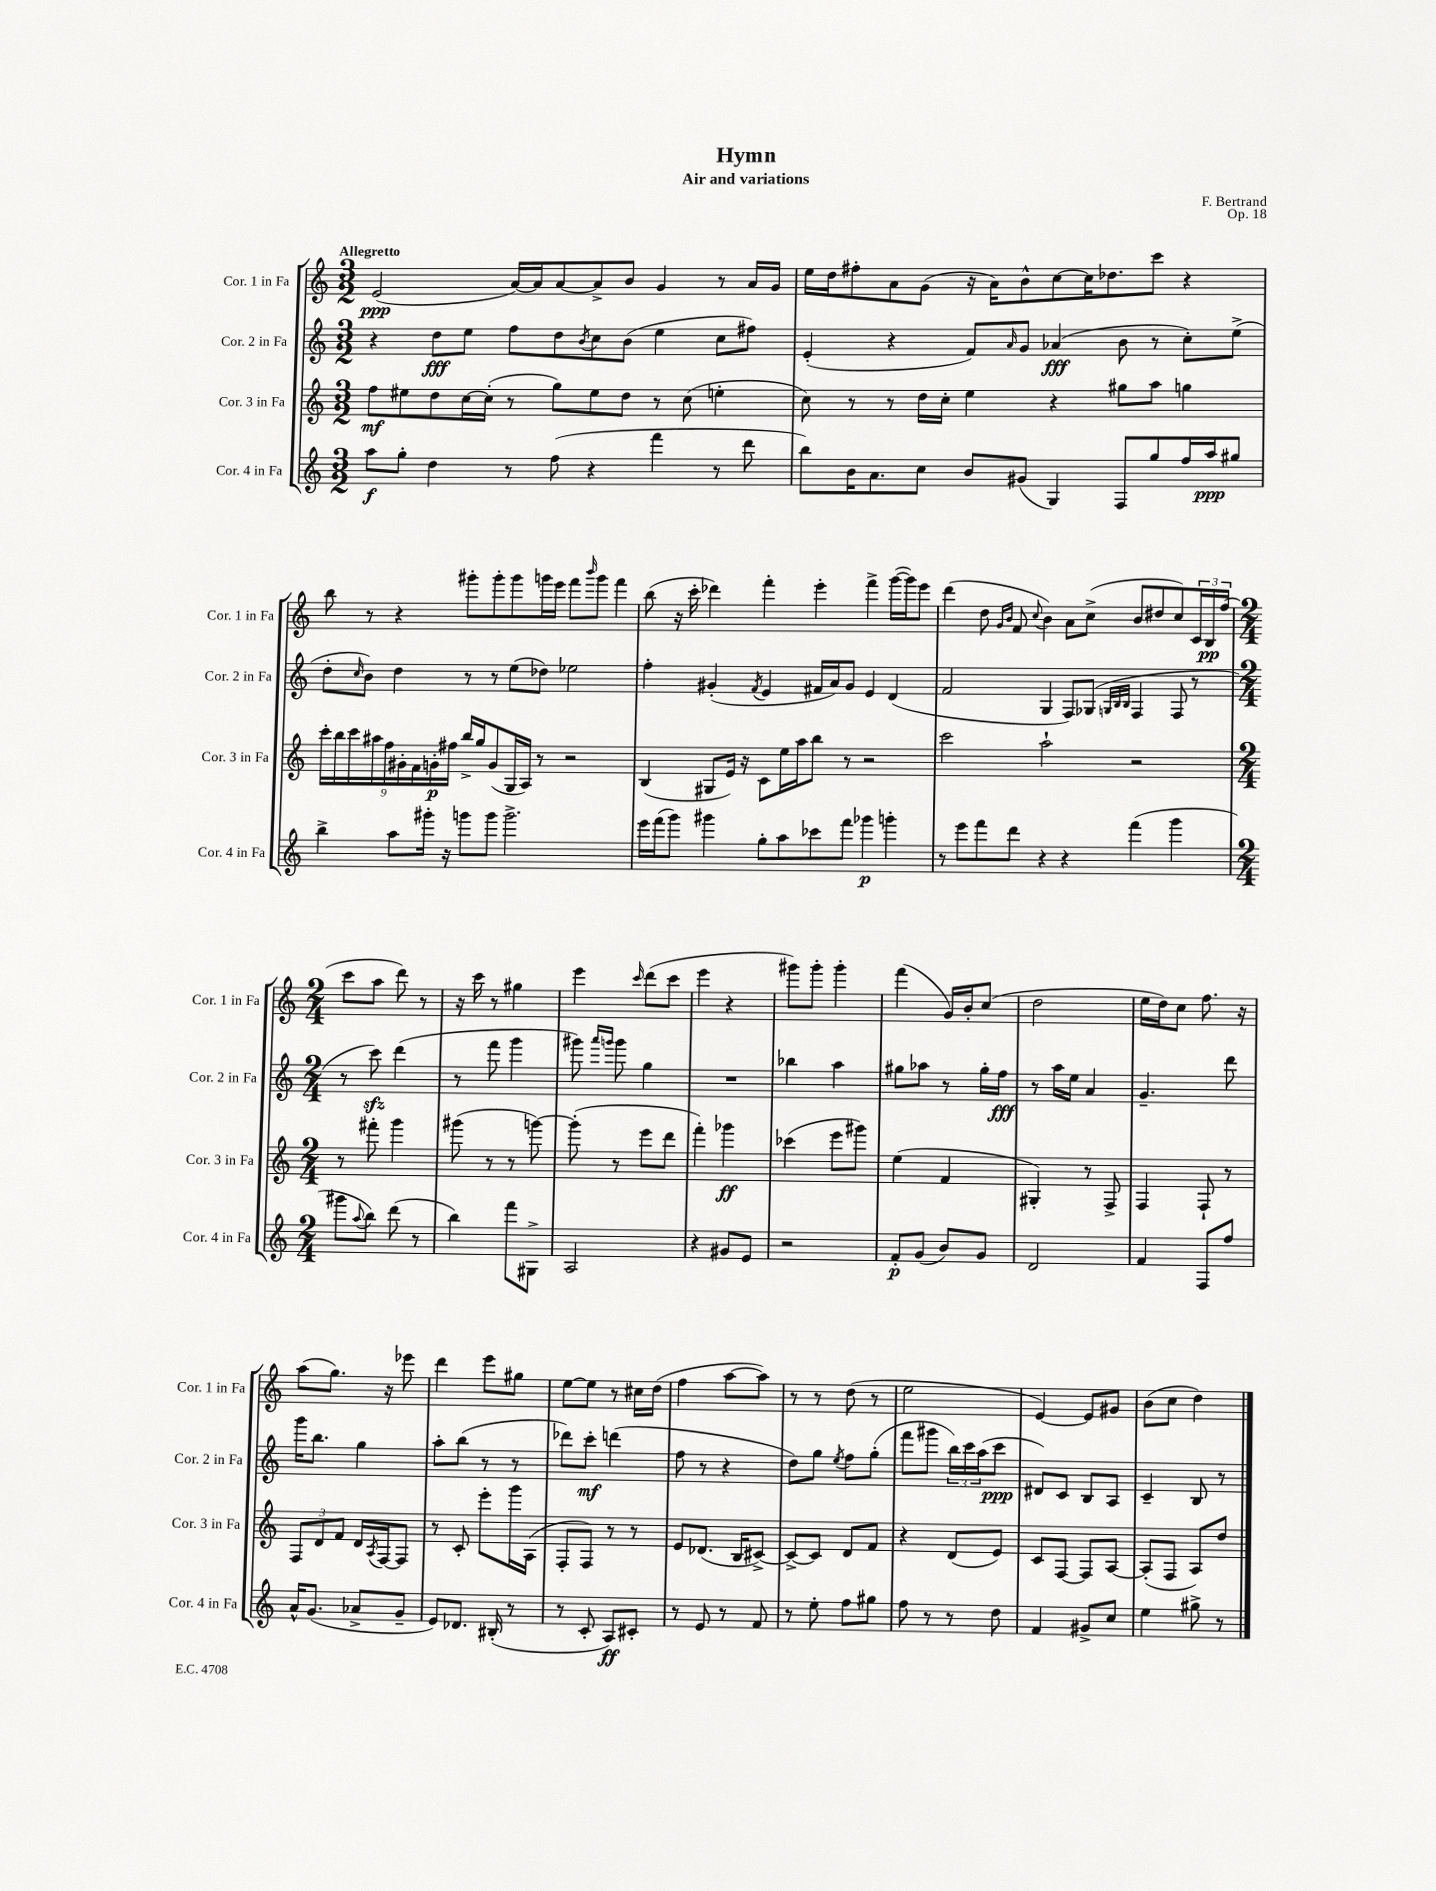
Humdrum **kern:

**kern	**kern	**kern	**kern
*staff4	*staff3	*staff2	*staff1
*clefG2	*clefG2	*clefG2	*clefG2
*k[]	*k[]	*k[]	*k[]
*M3/2	*M3/2	*M3/2	*M3/2
8aa	8ff	4r	(2e
8gg'	8ee#	.	.
4dd	8dd	8dd	.
.	[16cc	8ee	.
.	(16cc']	.	.
8r	8r	8ff	[16a)
.	.	.	16a]
(8ff	8gg)	8dd	[8a
.	.	8qb	.
4r	8ee#	8cc	8a^]
.	8dd	(8b	8b
4fff	8r	4ee	4g
.	(8cc	.	.
8r	4ee'	8cc	8r
8ddd	.	8ff#)	16a
.	.	.	16g
=	=	=	=
8bb)	8cc)	(4e'	16ee
.	.	.	16dd
16b	8r	.	8ff#'
8.a	.	.	.
.	8r	4r	8a
8cc	16dd	.	(8g
.	16cc'	.	.
8b	4ee	8f)	16r
.	.	.	16a)
.	.	16qqa	.
(8g#	.	8g	8b^^
4G)	4r	(4a-	[8cc
.	.	.	16cc]
.	.	.	8.dd-
8F	8gg#	8b	.
8gg	8aa	8r	8ccc
16ff	4gg	8cc')	4r
16aa	.	.	.
8gg#	.	(8ee^	.
=	=	=	=
4bb^	18ccc'	8dd'	8bb
.	18bb	.	.
.	18ccc	.	.
.	.	16qqcc	.
.	.	8b)	8r
.	18aa#	.	.
.	18ff	.	.
8aa	.	4dd	4r
.	18g#'	.	.
.	18f	.	.
16ggg#'	.	.	.
.	18g'	.	.
16r	.	.	.
.	18ff#	.	.
8ggg	16bb^	8r	8ggg#'
.	16gg	.	.
8ggg	(8g	8r	8ggg#'
2.ggg^	16G	(8ee	8ggg#
.	16A)	.	.
.	8r	8dd-)	16ggg
.	.	.	16eee
.	2r	2ee-	8fff
.	.	.	16qqbbb
.	.	.	8ggg
.	.	.	4fff
=	=	=	=
16eee	(4B	4ff'	(8bb
(16fff	.	.	.
8ggg)	.	.	16r
.	.	.	16ccc'
4ggg#	8G#	(4g#'	4ddd-)
.	16e)	.	.
.	16r	.	.
.	.	8qf	.
8gg'	8c	4e	4fff'
8aa	16ee	.	.
.	16aa	.	.
8ccc-	8bb	16f#	4eee'
.	.	16a)	.
8fff	8r	8g#	.
4ggg-	2r	4e	4fff^
4ggg'	.	(4d	([16ggg
.	.	.	16ggg])
.	.	.	8eee
=	=	=	=
8r	2ccc	2f	(4ddd
8eee	.	.	.
8fff	.	.	8dd
.	.	.	16qqg
.	.	.	16qqb
8ddd	.	.	8f
.	.	.	8qqcc
4r	2aa`	4G	4b)
4r	.	8F)	8a
.	.	(8G-	(8cc^
.	.	32qqG	.
.	.	32qqB	.
.	.	32qqB	.
(4fff	2r	4F	8b
.	.	.	8dd#
4ggg	.	8F	8cc)
.	.	8r	24c
.	.	.	24B
.	.	.	(24ff
=	=	=	=
*M2/4	*M2/4	*M2/4	*M2/4
8ggg#	8r	8r	8ccc
8qqaa	.	.	.
8bb)	8fff#'	8ccc)	8aa
(8ddd	4ggg	(4ddd	8ddd)
8r	.	.	8r
=	=	=	=
4bb)	(8ggg#	8r	16r
.	.	.	16ccc
.	8r	8fff	8r
8fff	8r	4ggg	4gg#
8G#^	[8ggg)	.	.
=	=	=	=
2A	(8ggg']	8ggg#)	4eee
.	.	16qqaaa	.
.	.	16qqggg	.
.	8r	8ggg	.
.	.	.	16qqccc
.	8eee	4gg	(8ddd
.	8ddd	.	8ccc
=	=	=	=
4r	4fff')	2r	4eee
8g#	4ggg-	.	4r
8e	.	.	.
=	=	=	=
2r	(4ccc-	4bb-	8ggg#)
.	.	.	8ggg#'
.	8eee	4aa	4ggg#'
.	8ggg#)	.	.
=	=	=	=
8f'	(4ee	8gg#	(4fff
(8g	.	8aa-	.
8b)	4f	8r	16g)
.	.	.	16b'
8g	.	16gg#'	(8cc
.	.	16ff	.
=	=	=	=
2d	4G#')	8r	2dd
.	.	16aa	.
.	.	16ee	.
.	8r	4a	.
.	8F^	.	.
=	=	=	=
4f	4F	4.g~	16ee
.	.	.	16dd)
.	.	.	8cc
8F	8F`	.	8.ff
8ff	8r	8ddd	.
.	.	.	16r
=	=	=	=
16a^^	12F	16ggg	(8aa
(8.g	.	8.bb	.
.	12d	.	.
.	.	.	8.gg)
.	12f	.	.
8a-^	16d	4gg	.
.	8qA	.	.
.	[16F	.	16r
8g~	8F]	.	8eee-
=	=	=	=
8e)	8r	8aa'	4ddd
8.d-	8c'	(8bb	.
.	8eee'	8r	8eee
(16B#'	.	.	.
8r	16ggg	8r	8gg#
.	(16A	.	.
=	=	=	=
8r	8F'	8ddd-)	[8ee
8c'	8F)	8ccc'	8ee]
8A)	8r	(4ddd	8r
8c#'	8r	.	16cc#
.	.	.	(16dd
=	=	=	=
8r	8e	8ff	4ff
8e	(8.d-	8r	.
8r	.	4r	[8aa
.	16B	.	.
8f	[8c#^)	.	8aa])
=	=	=	=
8r	8c#^_	8dd)	8r
8ee'	8c#]	8gg	8r
.	.	8qee	.
8ff	8d	8ff	(8dd
8gg#	8f	(8gg'	8r
=	=	=	=
8ff	4r	8fff	2ee
8r	.	8ggg#	.
8r	(8d	24bb)	.
.	.	24ccc	.
.	.	(24aa	.
8dd	8e)	8ccc	.
=	=	=	=
4f	8c	8d#)	[4e)
.	[8F	8c	.
8g#^	8F]	8B	8e]
8cc	[8A	8A	8g#
=	=	=	=
4ee	(8A']	4c~	(8b
.	8F	.	8cc
8gg#^	8A)	8B	4dd)
8r	8dd	8r	.
==	==	==	==
*-	*-	*-	*-
